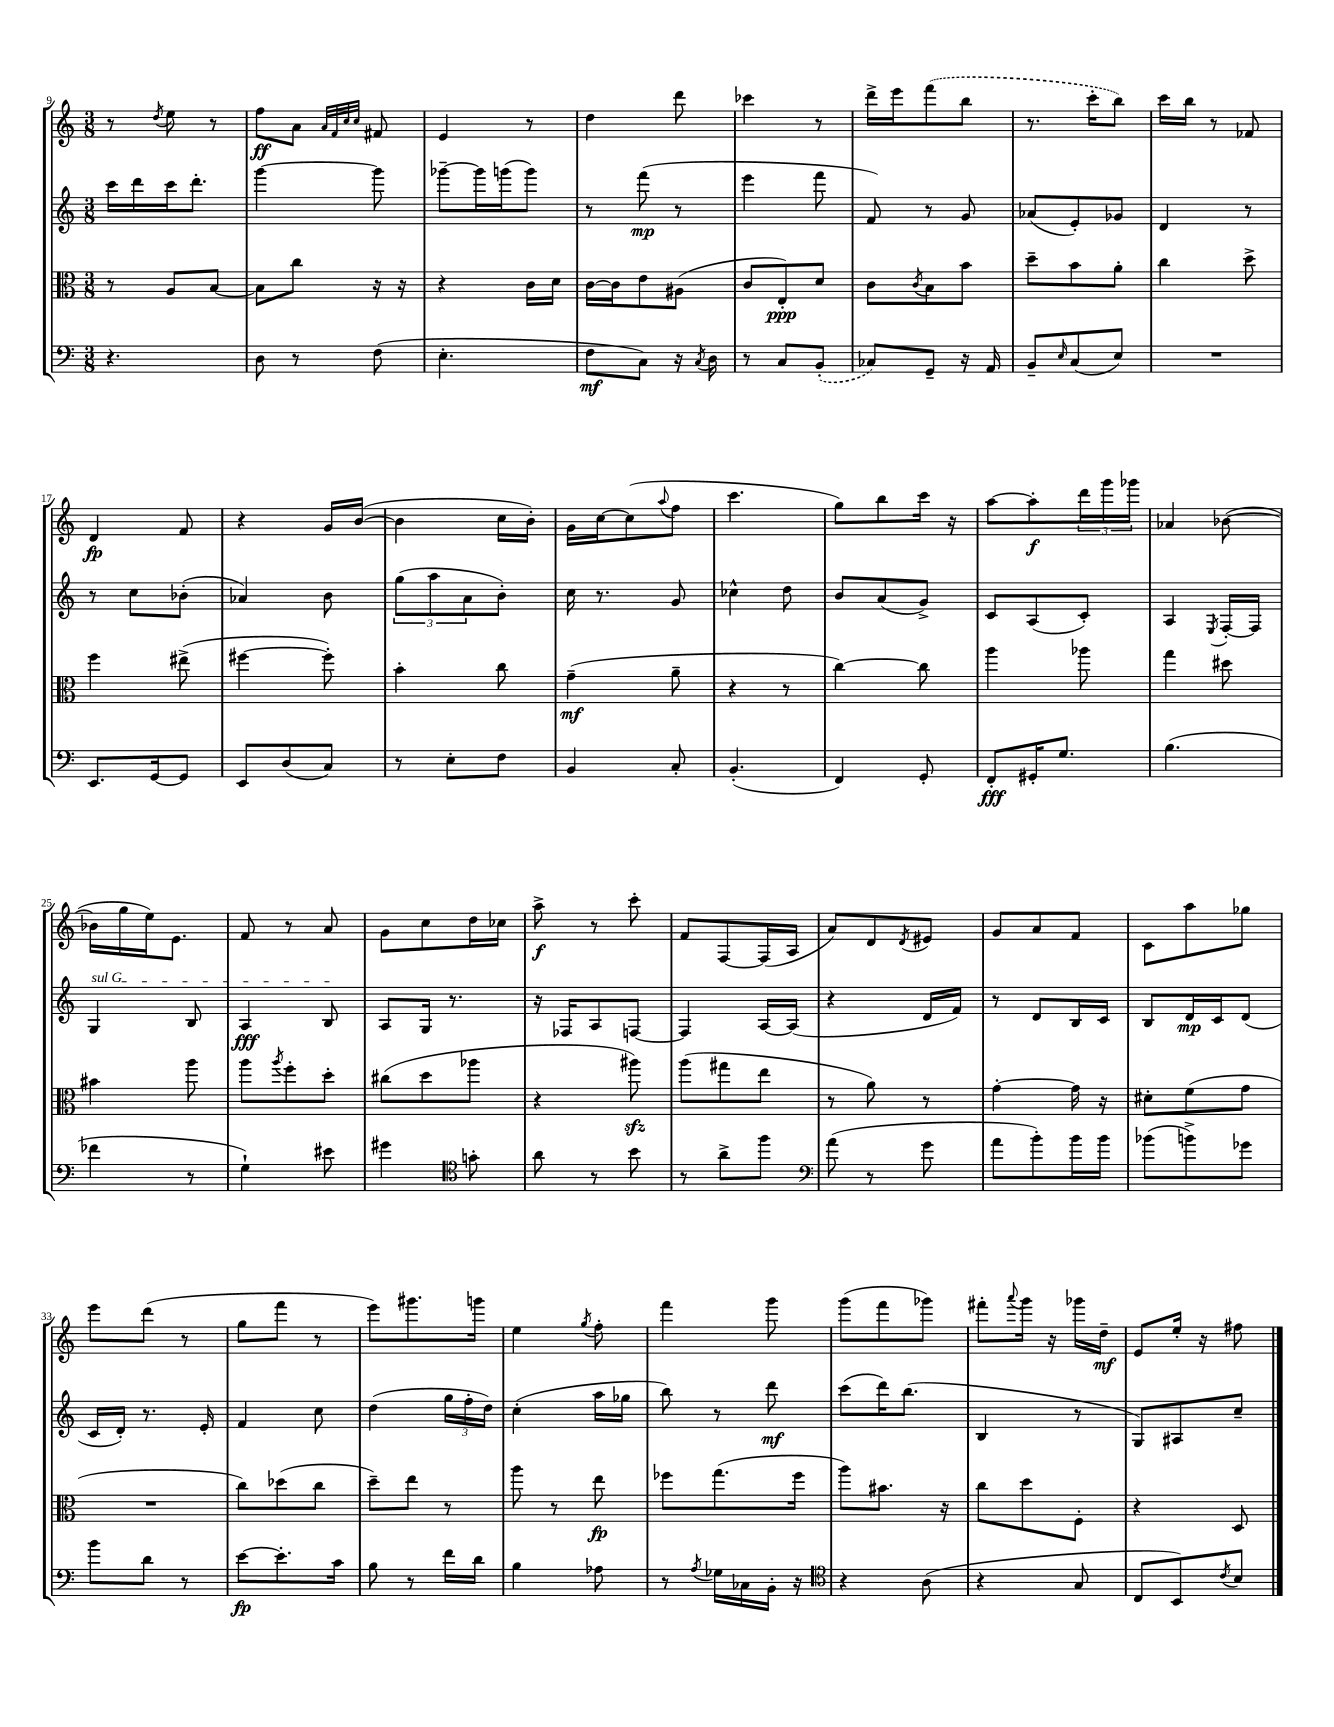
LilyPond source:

<<
\new StaffGroup <<
\new Staff = "s0" {
    \clef treble \key c \major \numericTimeSignature \time 3/8
    r8 \acciaccatura { d''8 } e''8 r8 |
    f''8\ff a'8 \grace { a'32 f'32 c''32 c''32 } fis'8 |
    e'4 r8 |
    d''4 d'''8 |
    ces'''4 r8 |
    d'''16-> e'''16 \once \slurDashed f'''8( b''8 |
    r8. c'''16-. b''8) |
    c'''16 b''16 r8 fes'8 |
    d'4\fp f'8 |
    r4 g'16 b'16~( |
    b'4 c''16 b'16-.) |
    g'16 c''16~ c''8( \appoggiatura { a''8 } f''8 |
    c'''4. |
    g''8) b''8 c'''16 r16 |
    a''8~ a''8-.\f \tuplet 3/2 { d'''16 g'''16 ges'''16 } |
    aes'4 bes'8~( |
    bes'16 g''16 e''16) e'8. |
    f'8 r8 a'8 |
    g'8 c''8 d''16 ces''16 |
    a''8->\f r8 c'''8-. |
    f'8 f8~ f16( a16 |
    a'8) d'8 \acciaccatura { d'8 } eis'8 |
    g'8 a'8 f'8 |
    c'8 a''8 ges''8 |
    e'''8 d'''8( r8 |
    g''8 f'''8 r8 |
    e'''8) gis'''8. g'''16 |
    e''4 \acciaccatura { g''8 } f''8-. |
    f'''4 g'''8 |
    g'''8( f'''8 ges'''8) |
    fis'''8-. \appoggiatura { a'''8 } g'''16 r16 ges'''16 d''16--\mf |
    e'8 e''16-. r16 fis''8 \bar "|." |
}
\new Staff = "s1" {
    \clef treble \key c \major \numericTimeSignature \time 3/8
    c'''16 d'''16 c'''16 d'''8.-. |
    g'''4~ g'''8 |
    ges'''8~-- ges'''16 g'''16( g'''8) |
    r8 f'''8\mp( r8 |
    e'''4 f'''8 |
    f'8) r8 g'8 |
    aes'8( e'8-.) ges'8 |
    d'4 r8 |
    r8 c''8 bes'8-.( |
    aes'4) b'8 |
    \tuplet 3/2 { g''8( a''8 a'8 } b'8-.) |
    c''16 r8. g'8 |
    ces''4-^ d''8 |
    b'8 a'8( g'8->) |
    c'8 a8( c'8-.) |
    a4 \acciaccatura { e8 } f16~-. f16 |
    \once \override TextSpanner.bound-details.left.text = \markup { \italic "sul G" } g4\startTextSpan b8 |
    a4\fff b8\stopTextSpan |
    a8 g16 r8. |
    r16 fes16 a8 f8~ |
    f4 a16~ a16( |
    r4 d'16 f'16) |
    r8 d'8 b16 c'16 |
    b8 d'16\mp c'16 d'8( |
    c'16 d'16-.) r8. e'16-. |
    f'4 c''8 |
    d''4( \tuplet 3/2 { g''16 f''16-. d''16) } |
    c''4-.( a''16 ges''16 |
    b''8) r8 d'''8\mf |
    c'''8( d'''16) b''8.( |
    b4 r8 |
    g8) ais8 c''8-- \bar "|." |
}
\new Staff = "s2" {
    \clef alto \key c \major \numericTimeSignature \time 3/8
    r8 a8 b8~ |
    b8 c''8 r16 r16 |
    r4 c'16 d'16 |
    c'16~ c'16 e'8 ais8( |
    c'8 e8-.\ppp) d'8 |
    c'8 \acciaccatura { c'8 } b8 b'8 |
    d''8-- b'8 a'8-. |
    c''4 d''8-> |
    f''4 eis''8->( |
    fis''4~ fis''8-.) |
    b'4-. c''8 |
    g'4--\mf( a'8-- |
    r4 r8 |
    c''4~) c''8 |
    a''4 aes''8 |
    g''4 dis''8 |
    bis'4 a''8 |
    a''8 \acciaccatura { a''8 } f''8-. d''8-. |
    cis''8( d''8 aes''8 |
    r4 ais''8\sfz) |
    a''8( gis''8 e''8 |
    r8 a'8) r8 |
    g'4~-. g'16 r16 |
    dis'8-. f'8( g'8 |
    R4. |
    c''8) des''8( c''8 |
    d''8--) e''8 r8 |
    a''8 r8 e''8\fp |
    fes''8 g''8.( fes''16 |
    a''8) bis'8. r16 |
    c''8 d''8 f8-. |
    r4 d8 \bar "|." |
}
\new Staff = "s3" {
    \clef bass \key c \major \numericTimeSignature \time 3/8
    r4. |
    d8 r8 f8( |
    e4.-. |
    f8\mf c8) r16 \acciaccatura { c8 } d16 |
    r8 c8 \once \slurDashed b,8-.( |
    ces8) g,8-- r16 a,16 |
    b,8-- \grace { e16 } c8( e8) |
    R4. |
    e,8. g,16~ g,8 |
    e,8 d8( c8) |
    r8 e8-. f8 |
    b,4 c8-. |
    b,4.-.( |
    f,4) g,8-. |
    f,8-.\fff gis,16-. g8. |
    b4.( |
    fes'4 r8 |
    g4-!) eis'8 |
    gis'4 \clef tenor g'8-. |
    a'8 r8 b'8 |
    r8 a'8-> f''8 |
    \clef bass a'8( r8 g'8 |
    a'8 b'8-.) b'16 b'16 |
    bes'8( b'8->) ges'8 |
    b'8 d'8 r8 |
    e'8~\fp e'8.-. c'16 |
    b8 r8 f'16 d'16 |
    b4 aes8 |
    r8 \acciaccatura { a8 } ges16 ces16 b,16-. r16 |
    \clef tenor r4 a8( |
    r4 g8 |
    c8 b,8) \acciaccatura { c'8 } b8 \bar "|." |
}
>>
>>
\layout { \context { \Score currentBarNumber = #9 } }
